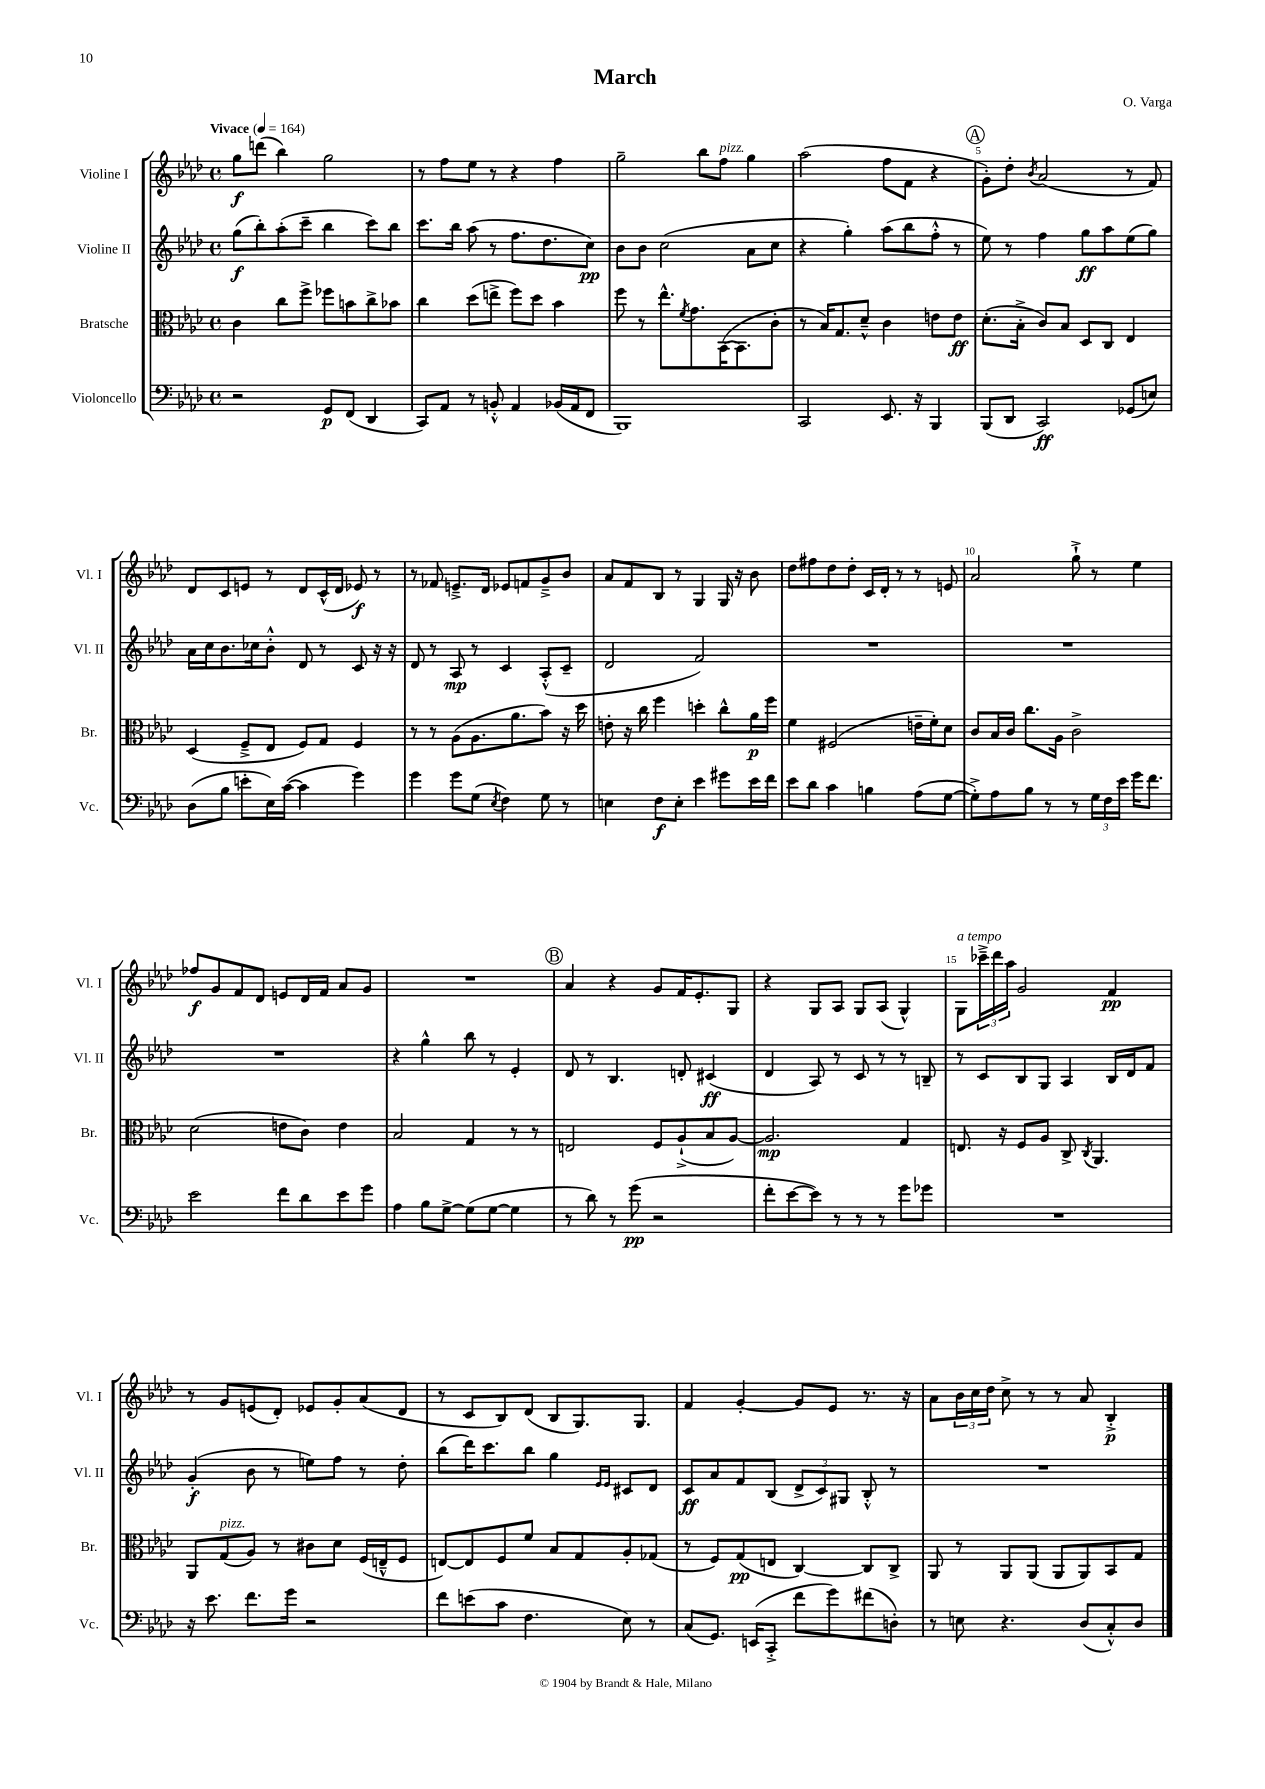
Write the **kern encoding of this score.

**kern	**kern	**kern	**kern
*staff4	*staff3	*staff2	*staff1
*clefF4	*clefC3	*clefG2	*clefG2
*k[b-e-a-d-]	*k[b-e-a-d-]	*k[b-e-a-d-]	*k[b-e-a-d-]
*M4/4	*M4/4	*M4/4	*M4/4
*met(c)	*met(c)	*met(c)	*met(c)
*MM164	*MM164	*MM164	*MM164
2r	4c	(8gg	8gg
.	.	8bb-')	(8ddd
.	8cc	(8aa-'	4bb-)
.	8ff^	8ccc~	.
8GG	8ff-	4bb-	2gg
(8FF	8b	.	.
4DD-	8cc^	8ccc)	.
.	8b-	8bb-	.
=	=	=	=
8CC)	4cc	8.ccc	8r
8AA-	.	.	8ff
.	.	16bb-	.
8r	(8dd-	(8aa-	8ee-
8BB'^^	8ee^	8r	8r
4AA-	8ff)	8.ff	4r
.	8dd-	.	.
.	.	8.dd-	.
(16BB-	4b-	.	4ff
16AA-	.	.	.
8FF	.	8cc)	.
=	=	=	=
1BBB-)	8ff	8b-	2gg~
.	8r	8b-	.
.	8.ee-^^	(2cc	.
.	8qf	.	.
.	8.g	.	.
.	.	.	8bb-
.	([16BB-	.	8ff
.	8.BB-]	.	.
.	.	8a-	4gg
.	8c'	8cc	.
=	=	=	=
2CC	8r	4r	(2aa-
.	16B-)	.	.
.	8.G	.	.
.	.	4gg')	.
.	8d-~^^	.	.
8.EE-	4c	(8aa-	8ff
.	.	8bb-	8f
16r	.	.	.
4BBB-	8e	8ff'^^	4r
.	8e	8r	.
=	=	=	=
(8BBB-	(8.d-'	8ee-)	8g')
8DD-	.	8r	8dd-'
.	16B-'^	.	.
.	.	.	8qb-
2CC)	8c)	4ff	(2a-
.	8B-	.	.
.	8D-	8gg	.
.	8C	8aa-	.
(8GG-	4E-	(8ee-	8r
8E)	.	8gg)	8f)
=	=	=	=
(8D-	(4D-	16a-	8d-
.	.	16cc	.
8B-	.	8.b-	8c
8e'	8F~^	.	8e
.	.	16cc-	.
16E-)	8E-	8b-'^^	8r
([16c	.	.	.
4c]	8F)	8d-	8d-
.	8G	8r	(16c^^
.	.	.	16d-
4g)	4F	8c	8e-)
.	.	16r	8r
.	.	16r	.
=	=	=	=
4g	8r	8d-	8r
.	8r	8r	8f-
8g	(8A-	8A-	8.e~^
(8G	8.A-	8r	.
.	.	.	16d-
8qE-	.	.	.
4F)	.	4c	8e-
.	8.a-	.	.
.	.	.	8f
8G	8b-)	(8A-'^^	8g~^
8r	16r	8c~	8b-
.	16dd-	.	.
=	=	=	=
4E	8e'	2d-	8a-
.	16r	.	8f
.	16cc	.	.
8F	4ff	.	8B-
8E'	.	.	8r
4e-	4dd'	2f)	4G
8g#	8cc^^	.	16G
.	.	.	16r
16e-	16a-	.	8b-
16f	16ff	.	.
=	=	=	=
8e-	4f	1r	8dd-
8d-	.	.	8ff#
4c	(2F#	.	8dd-
.	.	.	8dd-'
4B	.	.	16c
.	.	.	16d-'
.	.	.	8r
(8A-	16e~	.	8r
.	16f')	.	.
[8G	8d-	.	8e
=	=	=	=
8G'^])	8c	1r	2a-
8A-	16B-	.	.
.	16c	.	.
8B-	8.cc	.	.
8r	.	.	.
.	16A-	.	.
8r	2c^	.	8gg`^
24G	.	.	8r
24F	.	.	.
24e-	.	.	.
16g	.	.	4ee-
8.f	.	.	.
=	=	=	=
2e-	(2d-	1r	8ff-
.	.	.	8g
.	.	.	8f
.	.	.	8d-
8f	8e	.	8e
8d-	8c)	.	16d-
.	.	.	16f
8e-	4e	.	8a-
8g	.	.	8g
=	=	=	=
4A-	2B-	4r	1r
8B-	.	4gg^^	.
[8G^	.	.	.
(8G]	4G	8bb-	.
[8G	.	8r	.
4G]	8r	4e-'	.
.	8r	.	.
=	=	=	=
8r	2E	8d-	4a-
8d-)	.	8r	.
8r	.	4.B-	4r
(8g	.	.	.
2r	8F	.	8g
.	(8A-`^	8d'	16f
.	.	.	8.e-'
.	8B-	(4c#	.
.	[8A-)	.	8G
=	=	=	=
8f'	2.A-]	4d-	4r
[8e-	.	.	.
8e-])	.	8A-)	8G
8r	.	8r	8A-
8r	.	8c	8G
8r	.	8r	(8A-
8g	4G	8r	4G^^)
8g-	.	8B~	.
=	=	=	=
1r	8.E	8r	8G
.	.	8c	24ccc-~^
.	.	.	24ddd-
.	16r	.	.
.	.	.	24aa-
.	8F	8B-	2g
.	8A-	8G	.
.	8C^	4A-	.
.	8qC	.	.
.	4.AA-	.	.
.	.	16B-	4f
.	.	16d-	.
.	.	8f	.
=	=	=	=
16r	8AA-	(4g'	8r
8.e-	.	.	.
.	(8G	.	8g
8.f	8A-)	8b-	(8e
.	8r	8r	8d-')
16g	.	.	.
2r	8c#	8ee)	8e-
.	8d-	8ff	8g'
.	(16F	8r	(8a-
.	16E~^^	.	.
.	8F	8dd-'	8d-
=	=	=	=
8f	[8E)	(8bb-	8r
(8e	8E]	16ddd-)	8c
.	.	8.ccc	.
8c	8F	.	8B-)
4.F	8f	8bb-	(8d-
.	8B-	4gg	8B-
.	8G	.	8.G)
.	.	16qqe-	.
.	.	16qqe-	.
8E-)	8A-'	8c#	.
.	.	.	8.G
8r	(8G-	8d-	.
=	=	=	=
(8C	8r	8c	4f
8.GG)	8F)	8a-	.
.	(8G	8f	[4g'
(16EE	.	.	.
8CC'^	8E	(8B-	.
8f	[4C)	12d-^	8g]
.	.	12c)	.
8g)	.	.	8e-
.	.	12G#	.
(8f#	8C]	8B-'^^	8.r
8D')	8C^	8r	.
.	.	.	16r
=	=	=	=
8r	8AA-	1r	8a-
8E	8r	.	24b-
.	.	.	24cc
.	.	.	24dd-
4.r	8AA-	.	8cc^
.	(8AA-	.	8r
.	8AA-	.	8r
(8D-	8AA-)	.	8a-
8C'^^)	8BB-	.	4B-'^
8D-	8G	.	.
==	==	==	==
*-	*-	*-	*-
